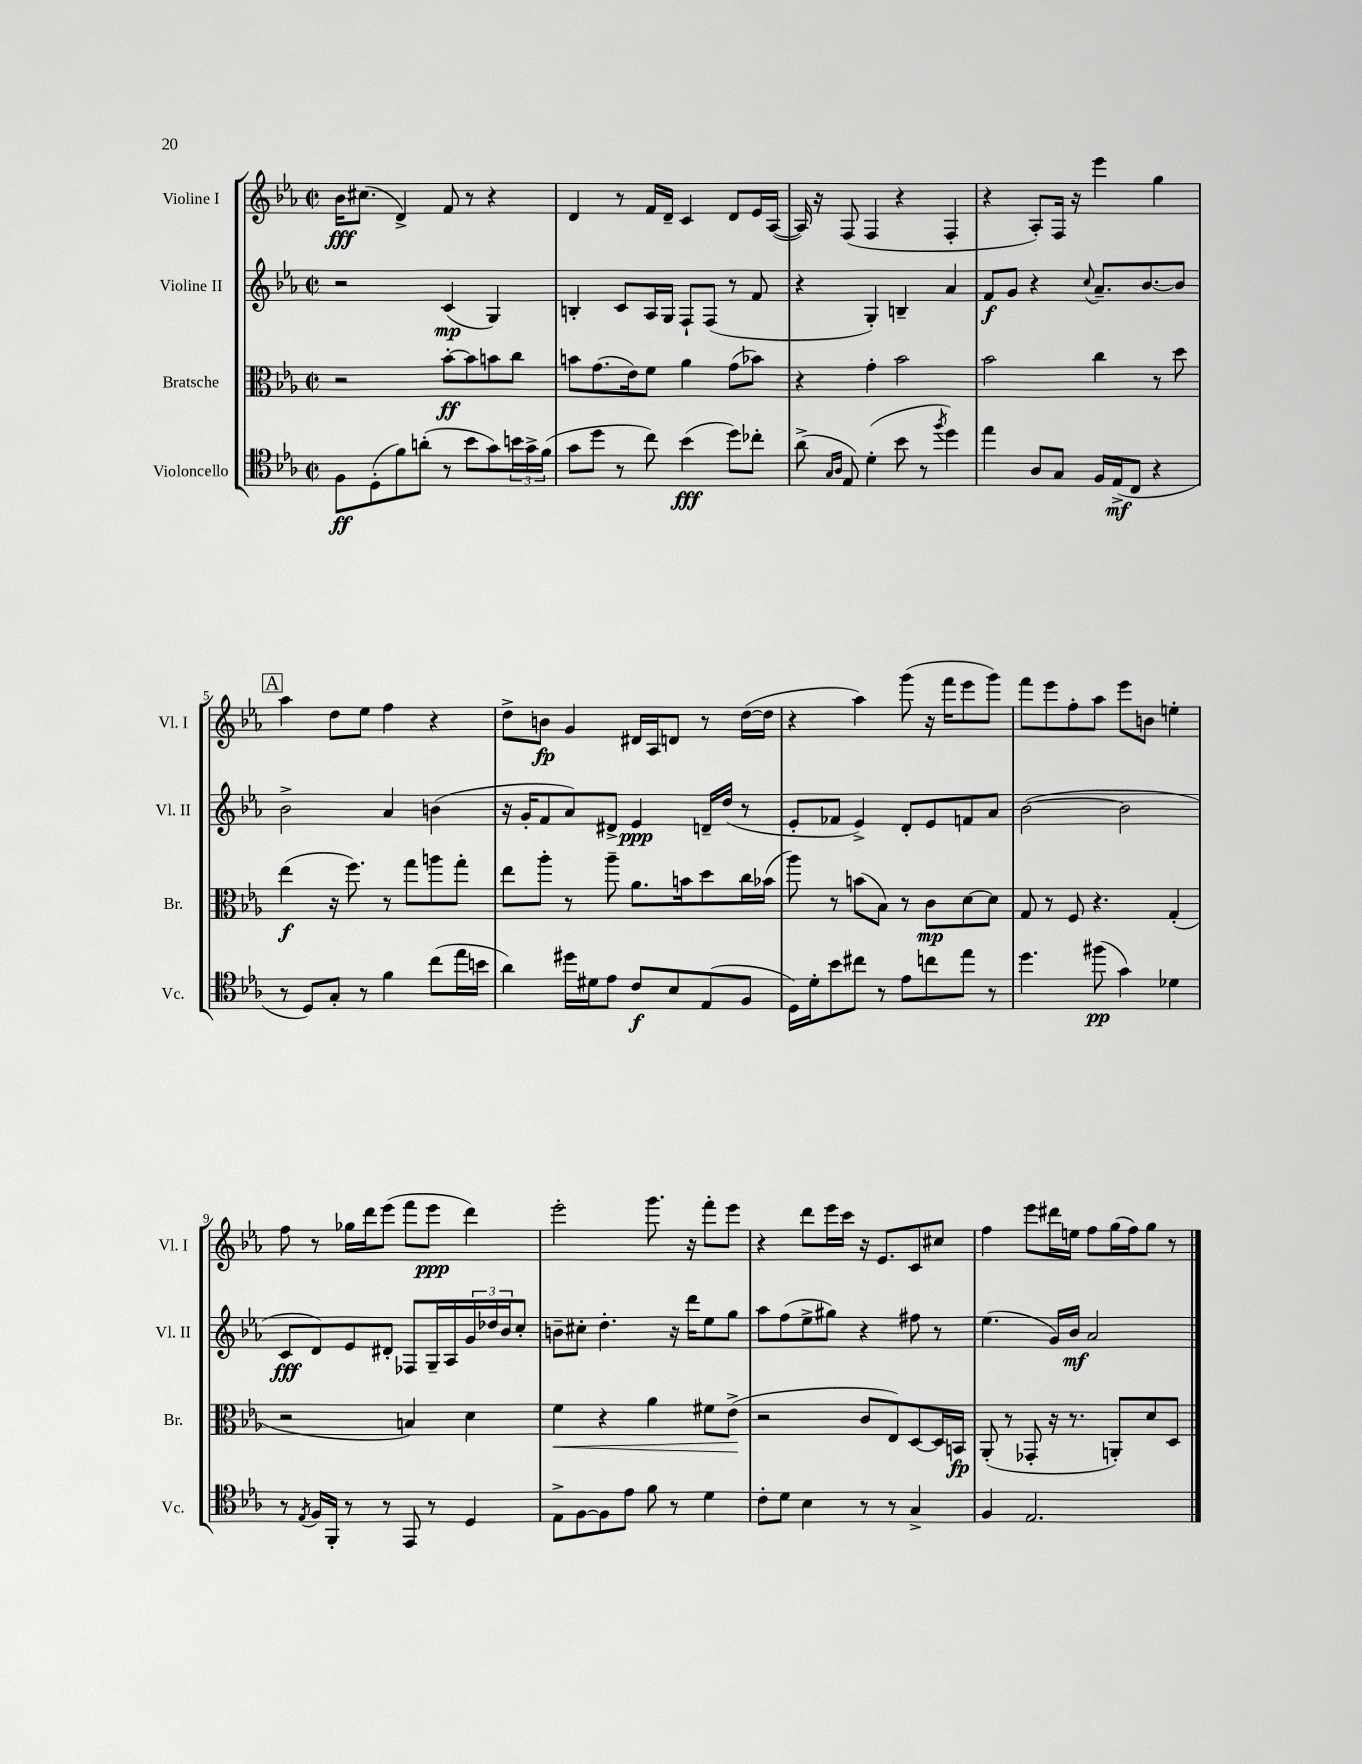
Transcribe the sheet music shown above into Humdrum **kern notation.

**kern	**kern	**kern	**kern
*staff4	*staff3	*staff2	*staff1
*clefC4	*clefC3	*clefG2	*clefG2
*k[b-e-a-]	*k[b-e-a-]	*k[b-e-a-]	*k[b-e-a-]
*M2/2	*M2/2	*M2/2	*M2/2
*met(c|)	*met(c|)	*met(c|)	*met(c|)
8F	2r	2r	16b-
.	.	.	(8.cc#
(8D'	.	.	.
8f)	.	.	4d^)
(8a'	.	.	.
8r	[8b-'	(4c	8f
8b-	8b-]	.	8r
8g)	8b	4G)	4r
24b	8cc	.	.
24g^	.	.	.
(24f	.	.	.
=	=	=	=
8g	8b	4B'	4d
8dd	(8.g	.	.
8r	.	8c	8r
.	16e-)	.	.
8cc)	8f	16A-	16f
.	.	16G	16d~
(4b-	4a-	8F`	4c
.	.	(8F	.
8dd)	(8g	8r	8d
8cc-'	8b-)	8f	16e-
.	.	.	([16A-
=	=	=	=
(8a-^	4r	4r	16A-])
.	.	.	16r
16qqG	.	.	.
16qqA-	.	.	.
8E-)	.	.	(8F
(4d'	4g'	4G')	4F
8b-	2b-	4B~	4r
8r	.	.	.
8qff	.	.	.
4dd)	.	4a-	4F'
=	=	=	=
4ee-	2b-	8f	4r
.	.	8g	.
8A-	.	4r	8A-')
8G	.	.	16F
.	.	.	16r
.	.	8qqcc	.
16F	4cc	8.a-~	4eee-
(16E-^	.	.	.
8C	.	.	.
.	.	[8.b-	.
4r	8r	.	4gg
.	8dd	8b-]	.
=	=	=	=
8r	(4ee-	2b-^	4aa-
8D)	.	.	.
8G'	16r	.	8dd
.	8.ff)	.	.
8r	.	.	8ee-
4f	8r	4a-	4ff
.	8gg	.	.
(8cc	8aa	(4b	4r
16ee-	8gg'	.	.
16b	.	.	.
=	=	=	=
4a-)	8ee-	16r	8dd^
.	.	16g'	.
.	8aa-'	8f	8b
16dd#	8r	8a-)	4g
16d#	.	.	.
8e-	8aa-~	8d#^	.
8c	8.a-	4e-	16d#
.	.	.	16A-
8B-	.	.	8d
.	16b	.	.
(8E-	8dd	16d~	8r
.	.	(16dd	.
8F	16cc	8r	([16dd
.	(16b-	.	16dd]
=	=	=	=
16D)	8aa-)	8e-'	4r
16d'	.	.	.
8b-	8r	8f-	.
8cc#	(8b	4e-^)	4aa-)
8r	8B-)	.	.
8e-	8r	8d'	(8ggg
8cc	8c	8e-	16r
.	.	.	16fff
8ee-	[8d	8f	8eee-
8r	8d]	8a-	8ggg)
=	=	=	=
4.dd	8G	([2b-	8fff
.	8r	.	8eee-
.	8F	.	8ff'
(8ff#	4.r	.	8aa-
4g)	.	2b-]	8eee-
.	.	.	8b
4d-	(4G'	.	4ee'
=	=	=	=
8r	2r	8c	8ff
8qE-	.	.	.
16F	.	8d)	8r
16FF'	.	.	.
8r	.	8e-	16gg-
.	.	.	16ddd
8r	.	8d#'	(8eee-
8EE-	4B)	8F-	8fff
8r	.	16G~	8eee-
.	.	16A-	.
4D	4d	24g	4ddd)
.	.	24dd-	.
.	.	24b-	.
.	.	8cc'	.
=	=	=	=
8E-^	4f	8b~	2eee-'
[8F	.	8cc#'	.
8F]	4r	4.dd'	.
8e-	.	.	.
8f	4a-	.	8.ggg
8r	.	16r	.
.	.	16ddd	16r
4d	8f#	8ee-	8fff'
.	(8e-^	8gg	8eee-
=	=	=	=
8c'	2r	8aa-	4r
8d	.	(8ff	.
4B-	.	8ee-^	8ddd
.	.	8gg#)	16eee-
.	.	.	16ccc
8r	8c	4r	16r
.	.	.	8.e-
8r	8E-)	.	.
4G^	[8D	8ff#	8c
.	16D]	8r	8cc#
.	16BB	.	.
=	=	=	=
4F	(8AA-'	(4.ee-	4ff
.	8r	.	.
2.E-	8GG-'	.	8eee-
.	16r	16g)	16ddd#
.	8.r	16b-	16ee
.	.	2a-	8ff
.	8AA')	.	(16gg
.	.	.	16ff)
.	8d	.	8gg
.	8D	.	8r
==	==	==	==
*-	*-	*-	*-
